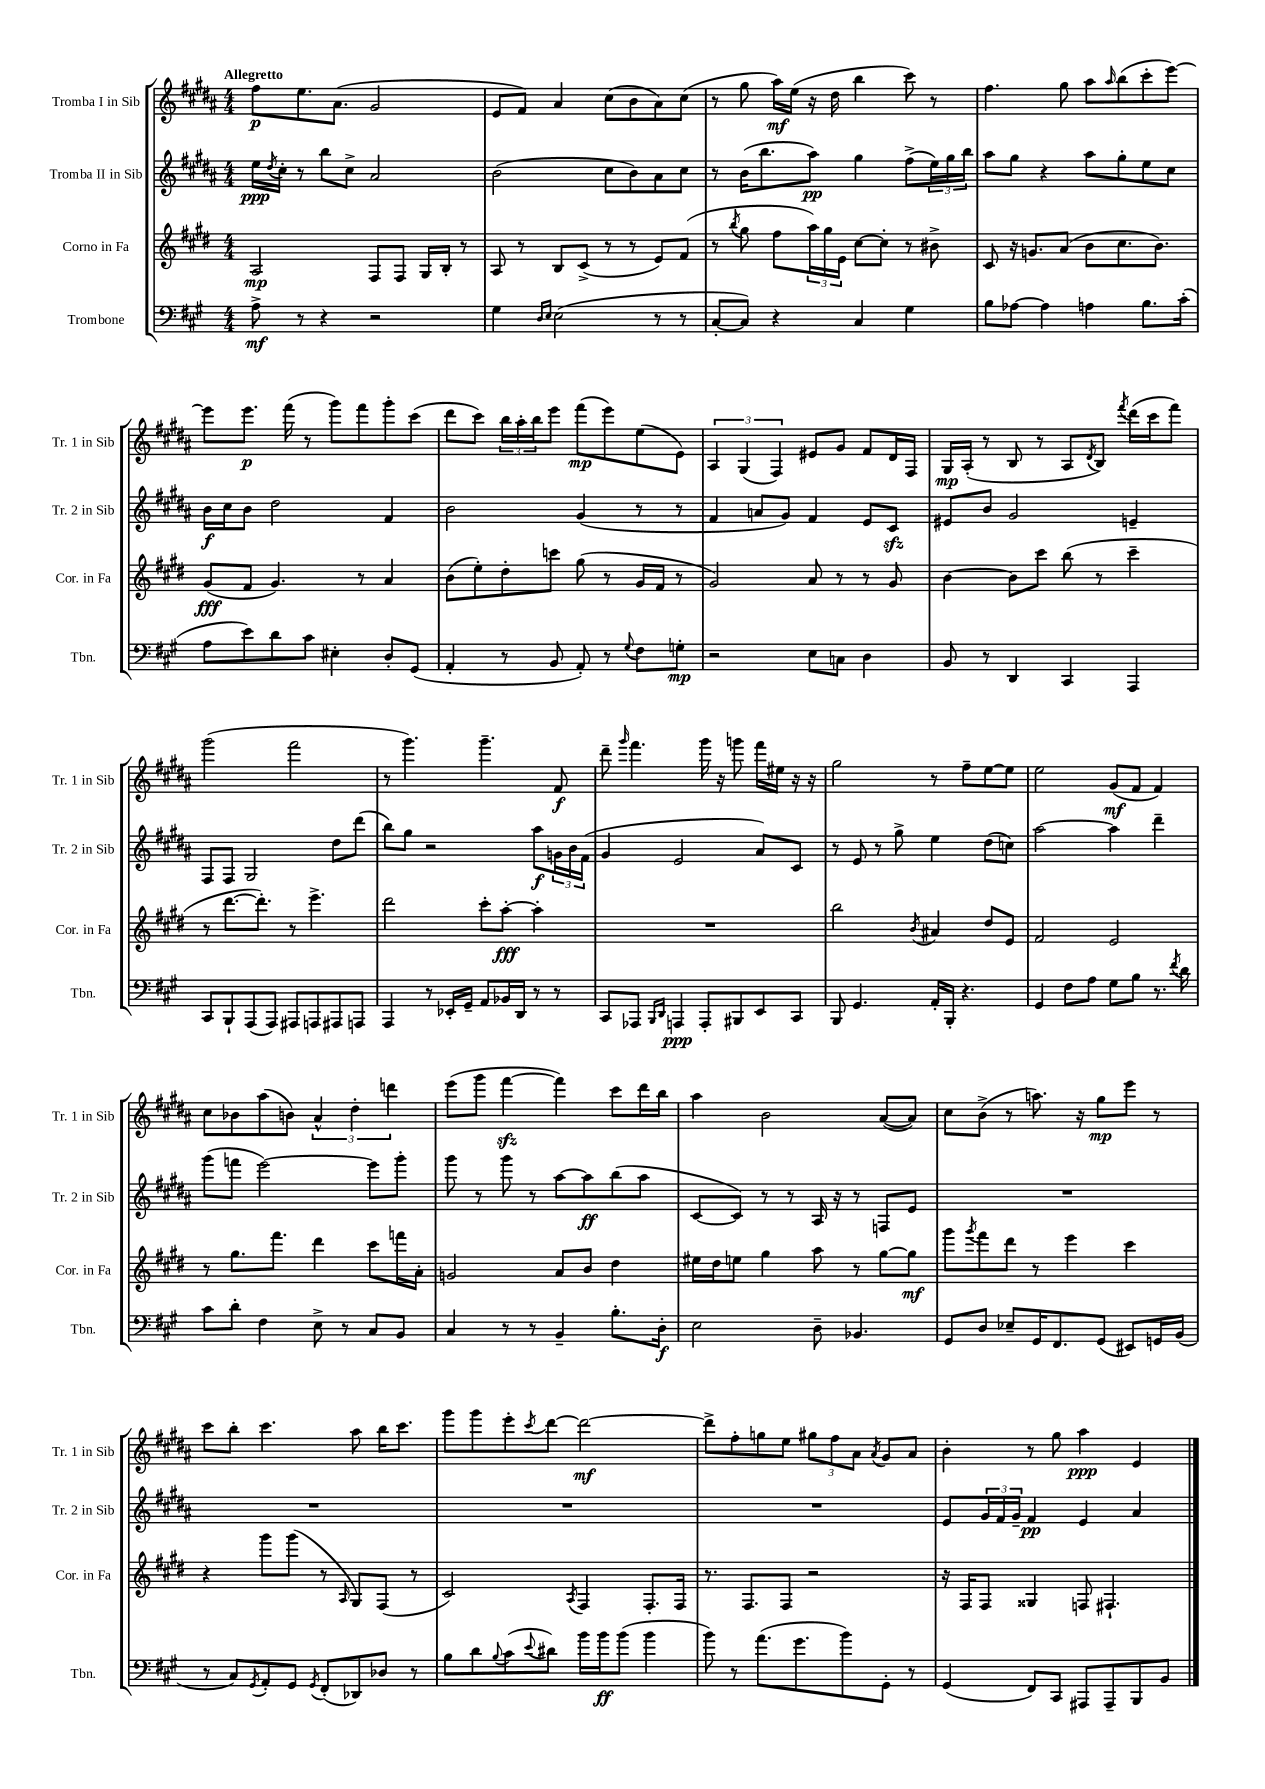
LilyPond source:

<<
\new StaffGroup <<
\new Staff = "s0" \with { instrumentName = "Tromba I in Sib" shortInstrumentName = "Tr. 1 in Sib" } {
    \clef treble \key b \major \numericTimeSignature \time 4/4 \tempo "Allegretto"
    fis''8\p e''8. ais'8.( gis'2 |
    e'8 fis'8) ais'4 cis''8( b'8 ais'8) cis''8( |
    r8 gis''8 ais''16\mf) e''16( r16 dis''16 b''4 cis'''8) r8 |
    fis''4. gis''8 ais''8 \grace { ais''16 } b''8( cis'''8-. e'''8~) |
    e'''8 e'''8.\p fis'''16( r8 gis'''8) fis'''8 gis'''8-. cis'''8( |
    dis'''8 cis'''8) \tuplet 3/2 { b''16 ais''16-. b''16 } e'''8 fis'''8\mp( e'''8) e''8( e'8) |
    \tuplet 3/2 { ais4 gis4( fis4) } eis'8 gis'8 fis'8 dis'16 fis16 |
    gis16\mp ais16-.( r8 b8 r8 ais8 \acciaccatura { dis'8 } b8) \acciaccatura { fis'''8 } dis'''16( cis'''16 fis'''8) |
    gis'''2( fis'''2 |
    r8 gis'''4.) gis'''4.-- fis'8\f |
    dis'''8-- \grace { gis'''16 } fis'''4. gis'''16 r16 g'''8 fis'''16 eis''16 r16 r16 |
    gis''2 r8 fis''8-- e''8~ e''8 |
    e''2 gis'8\mf( fis'8 fis'4) |
    cis''8 bes'8 ais''8( b'8) \tuplet 3/2 { ais'4-^ dis''4-. d'''4 } |
    e'''8( gis'''8 fis'''4~\sfz fis'''4) cis'''8 dis'''16 b''16 |
    ais''4 b'2 ais'8~( ais'8) |
    cis''8 b'8->( r8 a''8.) r16 gis''8\mp e'''8 r8 |
    cis'''8 b''8-. cis'''4. ais''8 b''16 cis'''8. |
    gis'''8 gis'''8 e'''8-. \acciaccatura { cis'''8 } dis'''8~ dis'''2~\mf |
    dis'''8-> fis''8-. g''8 e''8 \tuplet 3/2 { gis''8 fis''8 ais'8 } \acciaccatura { ais'8 } gis'8 ais'8 |
    b'4-. r8 gis''8 ais''4\ppp e'4 \bar "|." |
}
\new Staff = "s1" \with { instrumentName = "Tromba II in Sib" shortInstrumentName = "Tr. 2 in Sib" } {
    \clef treble \key b \major \numericTimeSignature \time 4/4
    e''16\ppp \acciaccatura { dis''8 } cis''16-. r8 b''8 cis''8-> ais'2 |
    b'2( cis''8 b'8) ais'8 cis''8 |
    r8 b'16( b''8. ais''8\pp) gis''4 fis''8->( \tuplet 3/2 { e''16) gis''16 b''16 } |
    ais''8 gis''8 r4 ais''8 gis''8-. e''8 cis''8 |
    b'16\f cis''16 b'8 dis''2 fis'4 |
    b'2 gis'4( r8 r8 |
    fis'4 a'8 gis'8) fis'4 e'8 cis'8\sfz |
    eis'8 b'8 gis'2 e'4-- |
    fis8 fis8 gis2 dis''8 dis'''8( |
    b''8) gis''8 r2 ais''8\f \tuplet 3/2 { g'16 b'16 fis'16( } |
    gis'4 e'2 ais'8) cis'8 |
    r8 e'8 r8 gis''8-> e''4 dis''8( c''8) |
    ais''2~ ais''4 dis'''4-- |
    gis'''8( f'''8 e'''2~) e'''8 gis'''8-. |
    gis'''8 r8 gis'''8 r8 ais''8~ ais''8\ff b''8( ais''8 |
    cis'8~ cis'8) r8 r8 ais16 r16 r8 f8 e'8 |
    R1 |
    R1 |
    R1 |
    R1 |
    e'8 \tuplet 3/2 { gis'16 fis'16 gis'16-- } fis'4\pp e'4 ais'4 \bar "|." |
}
\new Staff = "s2" \with { instrumentName = "Corno in Fa" shortInstrumentName = "Cor. in Fa" } {
    \clef treble \key e \major \numericTimeSignature \time 4/4
    a2\mp fis8 fis8 gis16 b16-. r8 |
    a8 r8 b8 cis'8->( r8 r8 e'8) fis'8( |
    r8 \acciaccatura { b''8 } gis''8 fis''8 \tuplet 3/2 { a''16) gis''16 e'16 } cis''8~ cis''8-. r8 bis'8-> |
    cis'8 r16 g'8. a'8( b'8 cis''8. b'8.) |
    gis'8\fff( fis'8 gis'4.) r8 a'4 |
    b'8( e''8-.) dis''8-. c'''8 gis''8( r8 gis'16 fis'16 r8 |
    gis'2) a'8 r8 r8 gis'8 |
    b'4~ b'8 cis'''8 b''8( r8 cis'''4-- |
    r8 dis'''8.~ dis'''8.-.) r8 e'''4.-> |
    dis'''2 cis'''8-. a''8~-.\fff a''4-. |
    R1 |
    b''2 \acciaccatura { b'8 } ais'4 dis''8 e'8 |
    fis'2 e'2 |
    r8 gis''8. fis'''8. dis'''4 cis'''8 f'''16 a'16-. |
    g'2 a'8 b'8 dis''4 |
    eis''16 dis''16 e''8 gis''4 a''8 r8 gis''8~ gis''8\mf |
    gis'''8 \acciaccatura { gis'''8 } fis'''8 dis'''8 r8 e'''4 cis'''4 |
    r4 gis'''8 gis'''8( r8 \grace { a16 } gis8) fis8( r8 |
    cis'2) \acciaccatura { a8 } fis4 fis8.-. fis16 |
    r8. fis8. fis8 r2 |
    r16 fis16 fis8 gisis4 f8 fis4.-! \bar "|." |
}
\new Staff = "s3" \with { instrumentName = "Trombone" shortInstrumentName = "Tbn." } {
    \clef bass \key a \major \numericTimeSignature \time 4/4
    a8->\mf r8 r4 r2 |
    gis4 \grace { d16 e16 } e2( r8 r8 |
    cis8~-. cis8) r4 cis4 gis4 |
    b8 aes8~ aes4 a4 b8. cis'16-.( |
    a8 e'8) d'8 cis'8 eis4-. d8-. gis,8( |
    a,4-. r8 b,8 a,8-.) r8 \appoggiatura { gis8 } fis8 g8-.\mp |
    r2 e8 c8 d4 |
    b,8 r8 d,4 cis,4 a,,4 |
    cis,8 b,,8-! a,,8( a,,8) ais,,8 a,,8 ais,,8 a,,8 |
    a,,4 r8 ees,16-. gis,16-- a,8 bes,16 d,16 r8 r8 |
    cis,8 aes,,8 \grace { b,,16 d,16 } a,,4\ppp a,,8-. bis,,8 e,8 cis,8 |
    b,,8 gis,4. a,16-. b,,16-. r4. |
    gis,4 fis8 a8 gis8 b8 r8. \acciaccatura { fis'8 } d'16 |
    cis'8 d'8-. fis4 e8-> r8 cis8 b,8 |
    cis4 r8 r8 b,4-- b8.-. d16-.\f |
    e2 d8-- bes,4. |
    gis,8 d8 ees8-- gis,16 fis,8. gis,8( eis,8) g,16 b,16( |
    r8 cis8) \acciaccatura { gis,8 } a,8-. gis,8 \acciaccatura { gis,8 } fis,8-.( des,8) des8 r8 |
    b8 d'8 \appoggiatura { b8 } cis'8( \appoggiatura { e'8 } dis'8) b'16 b'16\ff b'8( b'4 |
    b'8) r8 a'8.( gis'8. b'8) gis,8-. r8 |
    gis,4( fis,8) cis,8 ais,,8 ais,,8-- b,,8 b,8 \bar "|." |
}
>>
>>
\layout { \context { \Score \remove "Bar_number_engraver" } }
